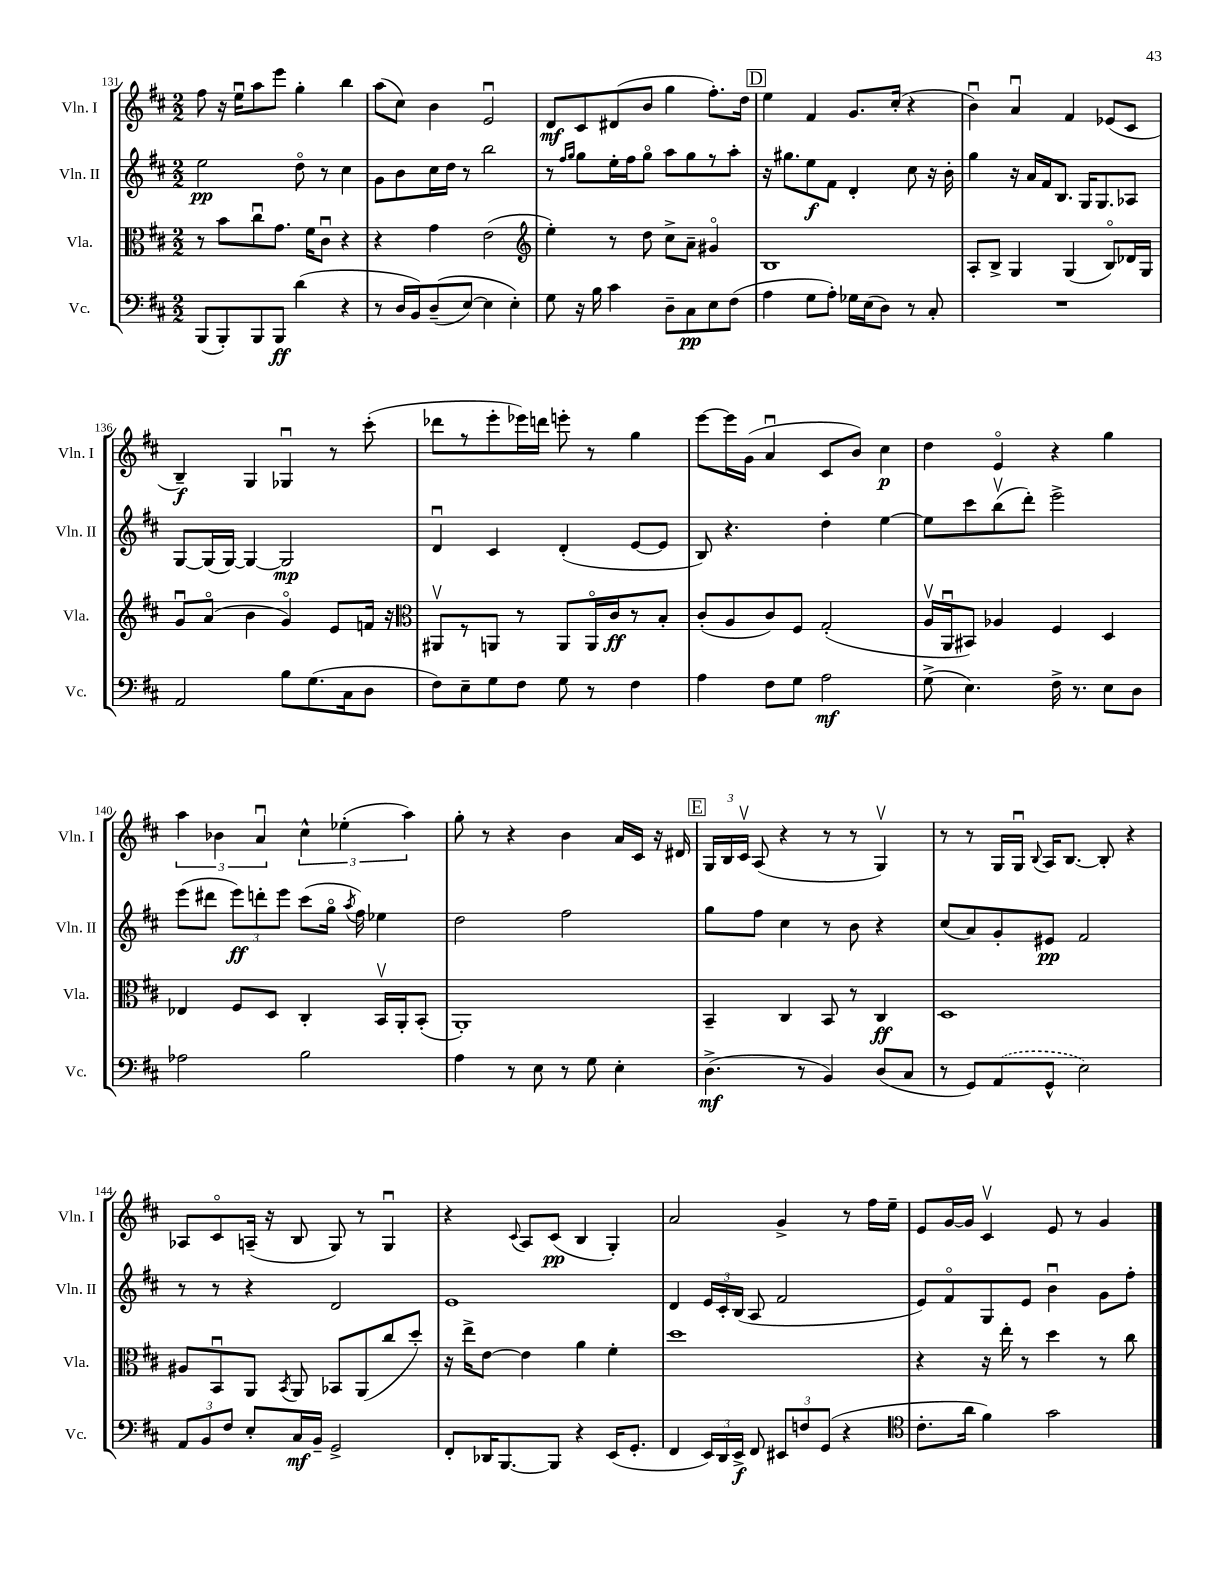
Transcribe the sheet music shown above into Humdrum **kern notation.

**kern	**kern	**kern	**kern
*staff4	*staff3	*staff2	*staff1
*clefF4	*clefC3	*clefG2	*clefG2
*k[f#c#]	*k[f#c#]	*k[f#c#]	*k[f#c#]
*M2/2	*M2/2	*M2/2	*M2/2
(8BBB	8r	2ee	8ff#
8BBB')	8b	.	16r
.	.	.	16eeu
8BBB	8cc#u	.	8aa
8BBB	8.g	.	8eee
(4d	.	8ddo	4gg'
.	16f#	.	.
.	8c#u	8r	.
4r	4r	4cc#	4bb
=	=	=	=
8r	4r	8g	(8aa
16D	.	8b	8cc#)
16BB)	.	.	.
&((8D~	4g	16cc#	4b
.	.	16dd	.
[8E)	.	8r	.
4E]	(2e	2bb	2eu
4E'&)	.	.	.
=	=	=	=
*	*clefG2	*	*
8G	4ee')	8r	8d
.	.	16qqff#	.
.	.	16qqgg	.
16r	.	8gg	8c#
16B	.	.	.
4c#	8r	16ee'	(8d#
.	.	16ff#	.
.	8dd	8ggo	8b
8D~	8cc#^	8aa	4gg
8C#	8a~	8gg	.
8E	4g#o	8r	8.ff#')
(8F#	.	8aa'	.
.	.	.	16dd
=	=	=	=
4A	1B	16r	4ee
.	.	8.gg#	.
8G	.	8ee	4f#
8A')	.	8f#	.
16G-	.	4d'	8.g
(16E	.	.	.
8D)	.	.	.
.	.	.	(16cc#'
8r	.	8cc#	4r
8C#'	.	16r	.
.	.	16b'	.
=	=	=	=
1r	8A'	4gg	4bu)
.	8B^	.	.
.	4G	16r	4au
.	.	16a	.
.	.	16f#	.
.	.	8.B	.
.	(4G	.	4f#
.	.	16G	.
.	.	8.G	.
.	8Bo)	.	(8e-
.	16d-	8A-	8c#
.	16G	.	.
=	=	=	=
2AA	8gu	[8G	4B~)
.	(8ao	(16G]	.
.	.	[16G)	.
.	4b	4G_	4G
8B	4go)	2G]	4G-u
(8.G	.	.	.
.	8e	.	8r
16C#	.	.	.
8D	16f	.	(8ccc#'
.	16r	.	.
=	=	=	=
*	*clefC3	*	*
8F#)	8AA#v	4du	8ddd-
8E~	8r	.	8r
8G	8AA	4c#	8eee'
8F#	8r	.	16eee-)
.	.	.	16ddd
8G	8AA	(4d'	8eee'
8r	16AAo	.	8r
.	16c#	.	.
4F#	8r	[8e	4gg
.	8B'	8e]	.
=	=	=	=
4A	(8c#'	8B)	[8eee
.	8A	4.r	16eee]
.	.	.	(16g
8F#	8c#)	.	4au
8G	8F#	.	.
2A	(2G'	4dd'	8c#
.	.	.	8b)
.	.	[4ee	4cc#
=	=	=	=
(8G^	16Av	8ee]	4dd
.	16AAu	.	.
4.E)	8BB#)	8ccc#	.
.	4A-	(8bbv	4eo
.	.	8ddd')	.
16F#^	4F#	2eee^	4r
8.r	.	.	.
8E	4D	.	4gg
8D	.	.	.
=	=	=	=
2A-	4E-	(8eee	6aa
.	.	8ddd#	.
.	.	.	6b-
.	8F#	12eee)	.
.	.	12ddd'	6au
.	8D	.	.
.	.	12eee	.
2B	4C#'	(8ccc#	6cc#^^
.	.	16ggo	.
.	.	.	(6ee-'
.	.	8qaa	.
.	.	16ff#)	.
.	16BBv	4ee-	.
.	16AA'	.	.
.	.	.	6aa)
.	(8BB'	.	.
=	=	=	=
4A	1AA')	2dd	8gg'
.	.	.	8r
8r	.	.	4r
8E	.	.	.
8r	.	2ff#	4b
8G	.	.	.
4E'	.	.	16a
.	.	.	16c#
.	.	.	16r
.	.	.	16d#
=	=	=	=
(4.D^	4BB~	8gg	24G
.	.	.	24B
.	.	.	24c#v
.	.	8ff#	(8A
.	4C#	4cc#	4r
8r	.	.	.
4BB)	8BB	8r	8r
.	8r	8b	8r
(8D	4C#	4r	4Gv)
8C#	.	.	.
=	=	=	=
8r	1D	(8cc#	8r
8GG)	.	8a)	8r
(8AA	.	8g'	16G
.	.	.	16Gu
.	.	.	8qqB
8GG^^	.	8e#	16A
.	.	.	[8.B
2E)	.	2f#	.
.	.	.	8B']
.	.	.	4r
=	=	=	=
12AA	8A#	8r	8A-
12BB	.	.	.
.	8BBu	8r	8c#o
12F#	.	.	.
8E'	8AA	4r	(16A~
.	.	.	16r
.	8qBB	.	.
16C#	8AA	.	8B
16BB~	.	.	.
2GG^	8BB-	2d	8G)
.	(8AA	.	8r
.	8cc#	.	4Gu
.	8dd')	.	.
=	=	=	=
8FF#'	16r	1e	4r
.	16ee^	.	.
16DD-	[8e	.	.
[8.BBB	.	.	.
.	.	.	8qqc#
.	4e]	.	8A
8BBB]	.	.	(8c#
4r	4a	.	4B
(16EE	4f#'	.	4G')
8.GG'	.	.	.
=	=	=	=
4FF#	1dd	4d	2a
24EE)	.	24e	.
24DD	.	24c#'	.
24EE^	.	(24B	.
8FF#	.	8A	.
12EE#	.	2f#	4g^
12F	.	.	.
(12GG	.	.	.
4r	.	.	8r
.	.	.	16ff#
.	.	.	16ee~
=	=	=	=
*clefC4	*	*	*
8.c#'	4r	8e)	8e
.	.	8f#o	[16g
16a	.	.	16g]
4f#)	16r	8G	4c#v
.	16ee'	.	.
.	8r	8e	.
2g	4dd	4bu	8e
.	.	.	8r
.	8r	8g	4g
.	8cc#	8ff#'	.
==	==	==	==
*-	*-	*-	*-
